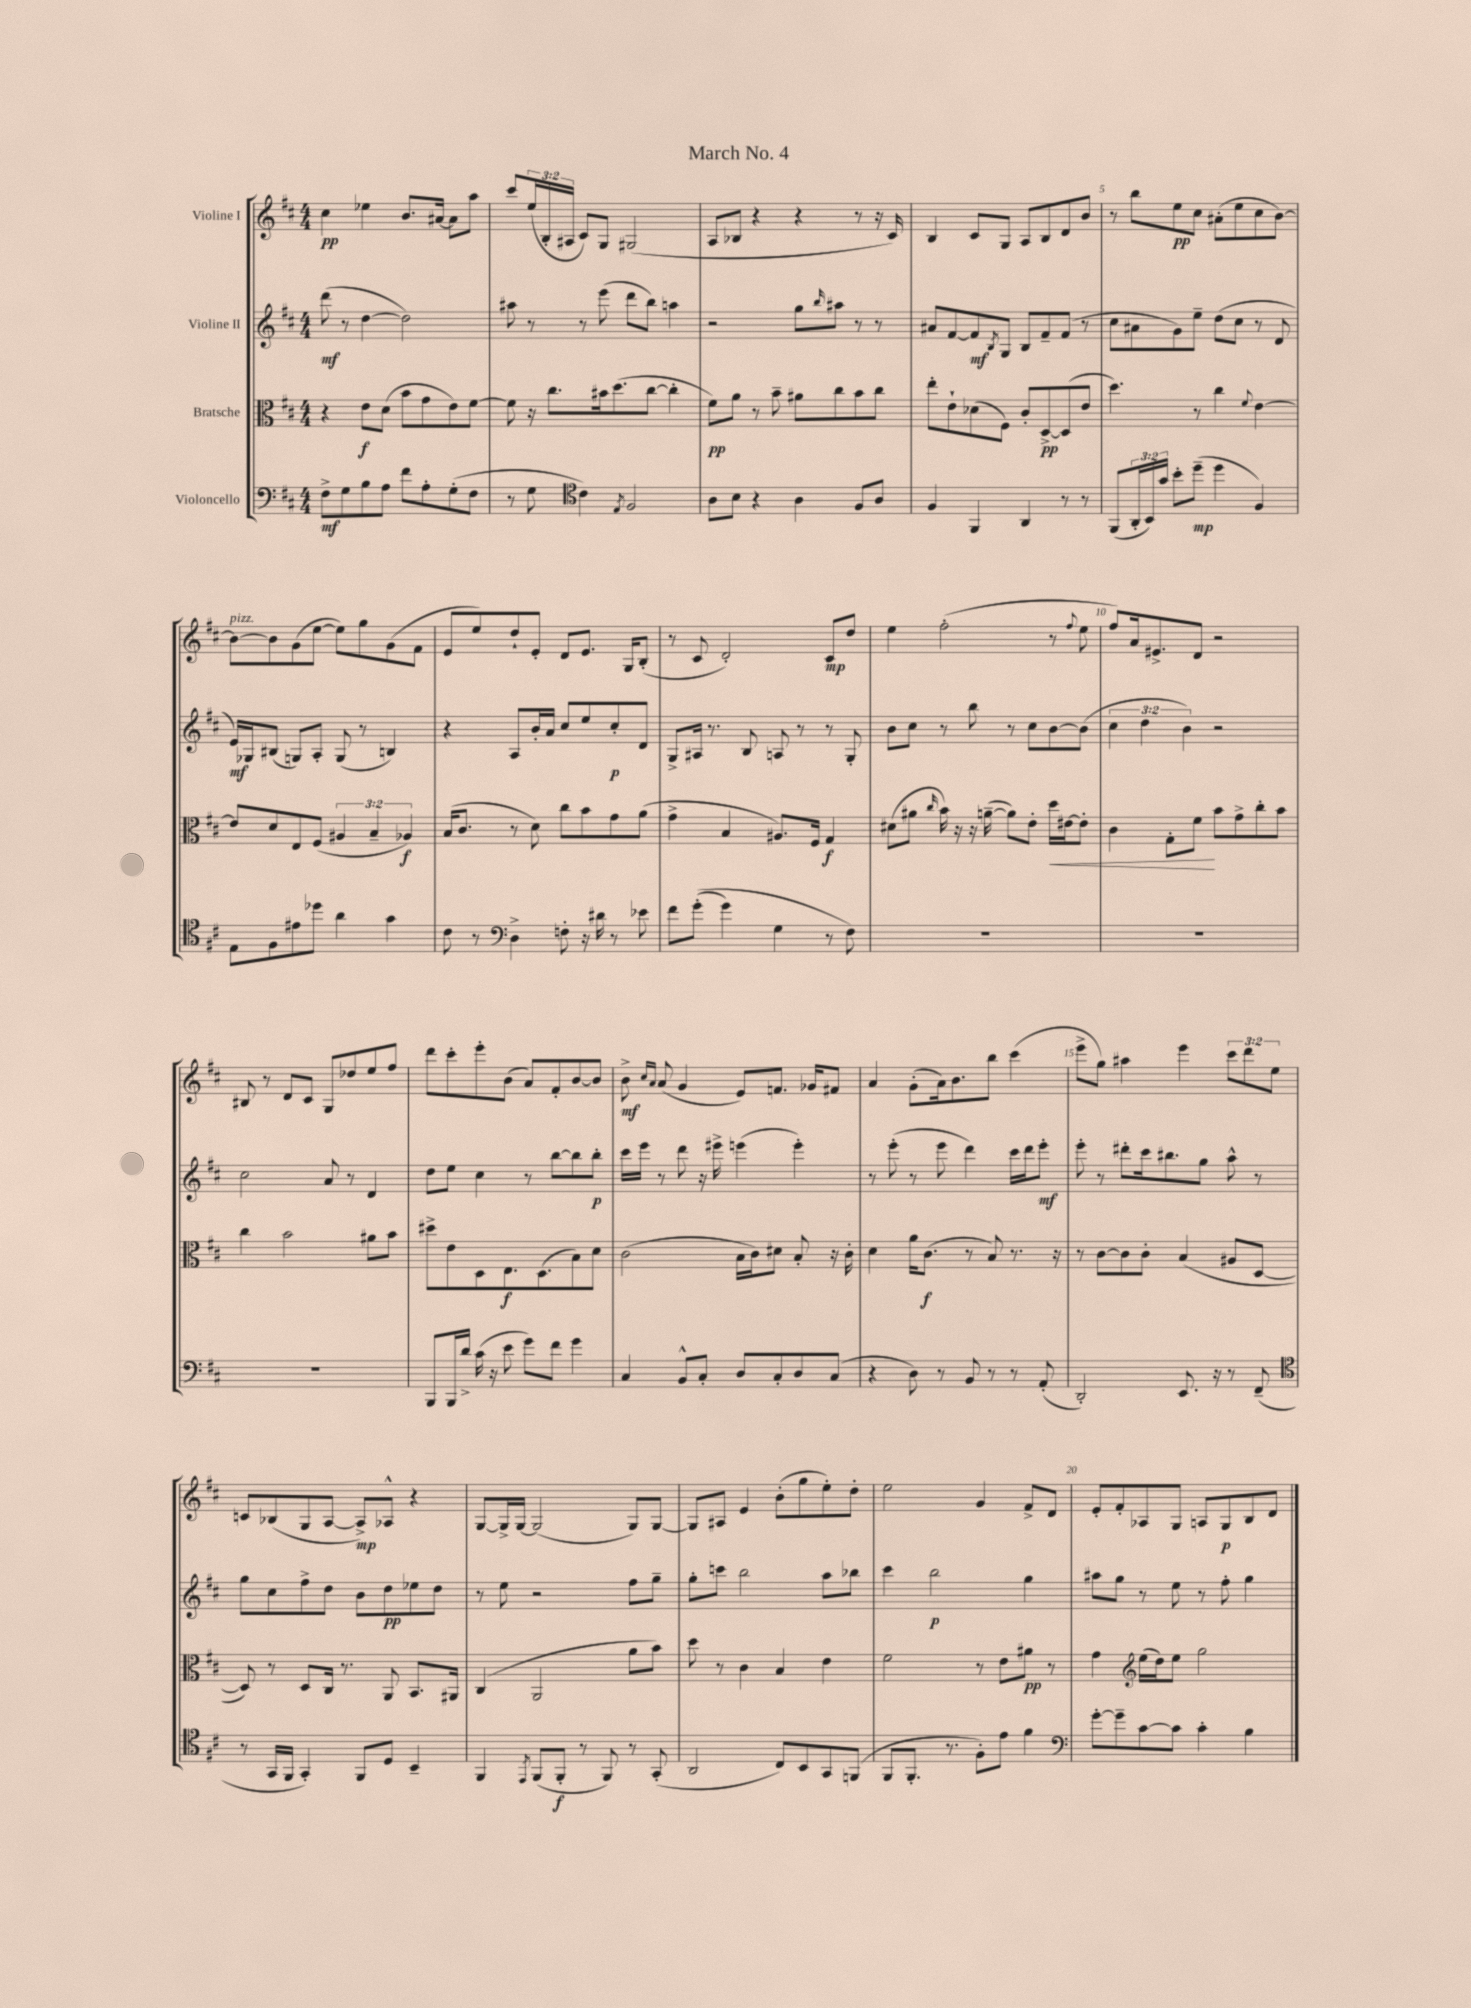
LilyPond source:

\header { title = "March No. 4" }
<<
\new StaffGroup <<
\new Staff = "s0" \with { instrumentName = "Violine I" } {
    \clef treble \key d \major \numericTimeSignature \time 4/4 \override Staff.TupletNumber.text = #tuplet-number::calc-fraction-text
    cis''4\pp ees''4 b'8. ais'16~ ais'8 a''8 |
    cis'''8 \tuplet 3/2 { e''16( b16-. ais16 } cis'8) g8 gis2( |
    a8 bes8 r4 r4 r8 r16 cis'16) |
    b4 cis'8 g8 a8 b8 d'8 b'8 |
    r8 b''8 e''8\pp cis''8 ais'8-.( e''8 cis''8 b'8~) |
    b'8~^\markup { \italic "pizz." } b'8 g'8( e''8~ e''8) g''8 g'8( fis'8 |
    e'8 e''8) d''8-! e'8-. d'8 e'8. g16 b8-.( |
    r8 cis'8 d'2-.) cis'8\mp d''8 |
    e''4 fis''2-.( r8 \appoggiatura { fis''8 } e''8 |
    fis''8) a'16 eis'8.-> d'8 r2 |
    bis8 r8 d'8 cis'8 g8 des''8 e''8 fis''8 |
    d'''8 cis'''8-. e'''8-. b'8( a'8) fis'8-. b'8~ b'8 |
    b'8->\mf \grace { cis''16 a'16 } a'8( g'4 e'8) f'8. ges'16 fis'8 |
    a'4 g'8-.( a'16) b'8. b''8 cis'''4( |
    e'''8-> g''8) ais''4 e'''4 \tuplet 3/2 { cis'''8 d'''8 e''8 } |
    c'8 bes8( g8 a8~ a8->\mp) aes8-^ r4 |
    g8~ g16-> g16~ g2( g8) g8~ |
    g8 ais8 e'4 b'8-.( g''8 e''8-.) d''8-. |
    e''2 g'4 fis'8-> d'8 |
    e'8-. fis'8-. aes8 g8 a8 g8\p b8 d'8 \bar "|." |
}
\new Staff = "s1" \with { instrumentName = "Violine II" } {
    \clef treble \key d \major \numericTimeSignature \time 4/4 \override Staff.TupletNumber.text = #tuplet-number::calc-fraction-text
    d'''8\mf( r8 d''4~ d''2) |
    ais''8 r8 r8 e'''8( d'''8 b''8) a''4 |
    r2 g''8 \grace { b''16 } ais''8 r8 r8 |
    ais'8 fis'8~ fis'8\mf \acciaccatura { b8 } g8 b8 fis'8-- fis'8( r8 |
    cis''8 ais'8 g'8) e''8-- d''8( cis''8 r8 d'8 |
    e'16\mf) ges16 bis8( g8) a8-. g8( r8 b4) |
    r4 a8 b'16-. a'16 cis''8 e''8 cis''8-.\p d'8 |
    g8-> ais16 r8. b8 a8 r8 r8 g8-. |
    b'8 cis''8 r8 b''8 r8 cis''8 b'8~ b'8( |
    \tuplet 3/2 { cis''4 d''4 b'4) } r2 |
    cis''2 a'8 r8 d'4 |
    d''8 e''8 cis''4 r8 b''8~ b''8 b''8-.\p |
    cis'''16 e'''16 r8 d'''8 r16 eis'''16-> e'''4( e'''4-.) |
    r8 e'''8-.( r8 e'''8 d'''4) cis'''16 d'''16 e'''8-.\mf |
    e'''8-. r8 dis'''8-. cis'''16 bis''8. g''8 a''8-^ r8 |
    g''8 cis''8 fis''8-> d''8 b'8 d''8\pp ees''8 d''8 |
    r8 e''8 r2 fis''8 g''8-- |
    g''8-. c'''8 b''2 a''8 bes''8 |
    cis'''4 b''2\p g''4 |
    ais''8 g''8 r8 e''8 r8 fis''8-. g''4 \bar "|." |
}
\new Staff = "s2" \with { instrumentName = "Bratsche" } {
    \clef alto \key d \major \numericTimeSignature \time 4/4 \override Staff.TupletNumber.text = #tuplet-number::calc-fraction-text
    r4 e'8\f d'8( b'8 g'8 e'8) fis'8~ |
    fis'8 r16 cis''8. bis'16 d''8.( cis''8~ cis''4-. |
    fis'8\pp) a'8 r8 b'8-- ais'8 cis''8 b'8 cis''8 |
    e''8-. e'8-! des'8( fis8) cis'8-. d8~->\pp d8( e'8 |
    d''4.) r8 cis''4 \appoggiatura { fis'8 } e'4~ |
    e'8 d'8 e8 fis8( \tuplet 3/2 { ais4 b4-- aes4\f) } |
    b16( cis'8. r8 d'8) cis''8 b'8 g'8 a'8( |
    g'4-> b4 ais8.) fis16 g4\f |
    dis'8( ais'8 \grace { cis''16 } b'16) r16 r16 a'16~--( a'8) e'8-. d''16\< eis'16~ eis'8-. |
    cis'4 g8-. fis'8\! b'8 g'8-> cis''8-. b'8 |
    cis''4 b'2 ais'8 b'8 |
    dis''8-> e'8 d8 e8.\f d8.( b8) d'8 |
    cis'2( b16 cis'16) dis'8 b8-. r16 cis'16-. |
    d'4 a'16 cis'8.\f( r8 b8) r8. r16 |
    r8 cis'8~ cis'8 cis'8-. b4( ais8 d8~ |
    d8) r8 d8 cis16 r8. a,8 b,8. ais,16 |
    cis4( a,2 a'8 b'8) |
    d''8 r8 cis'4 b4 e'4 |
    fis'2 r8 e'8 ais'8\pp r8 |
    g'4 \clef treble e''16( d''16) e''8 g''2 \bar "|." |
}
\new Staff = "s3" \with { instrumentName = "Violoncello" } {
    \clef bass \key d \major \numericTimeSignature \time 4/4 \override Staff.TupletNumber.text = #tuplet-number::calc-fraction-text
    fis8->\mf g8 b8 a8 fis'8 a8-. g8-.( fis8 |
    r8 g8 \clef tenor cis'4) \acciaccatura { e8 } fis2 |
    a8 b8 r4 a4 fis8 a8 |
    fis4 fis,4 a,4 r8 r8 |
    fis,8( \tuplet 3/2 { a,16-. b,16) g'16 } b'8-. d''8--\mp( d''4 fis4) |
    e8 fis8 eis'8 des''8 a'4 g'4 |
    cis'8 r8 \clef bass d4-> f8-. r16 dis'16 r8 ees'8 |
    fis'8 g'8-.(\( g'4) g4 r8 fis8\) |
    R1 |
    R1 |
    R1 |
    b,,8 b,,16 d'16-> cis'16( r16 e'8 g'8) fis'8 g'4 |
    cis4 b,8-^ cis8-. d8 cis8-. d8 cis8( |
    r4 d8) r8 b,8 r8 r8 a,8-.( |
    d,2-.) e,8. r16 r8 fis,8--( |
    \clef tenor r8 g,16 fis,16 g,4-.) fis,8 d8 b,4-- |
    fis,4 \acciaccatura { e,8 } fis,8( fis,8-.\f r8 fis,8) r8 g,8-.( |
    a,2 cis8) b,8 g,8 f,8( |
    fis,8 fis,8.-. r8. fis8-.) e'8 fis'4 |
    \clef bass g'8~-. g'8-- cis'8~ cis'8 cis'4-. b4 \bar "|." |
}
>>
>>
\layout { \context { \Score \override BarNumber.break-visibility = ##(#f #t #t) barNumberVisibility = #(every-nth-bar-number-visible 5) } }
